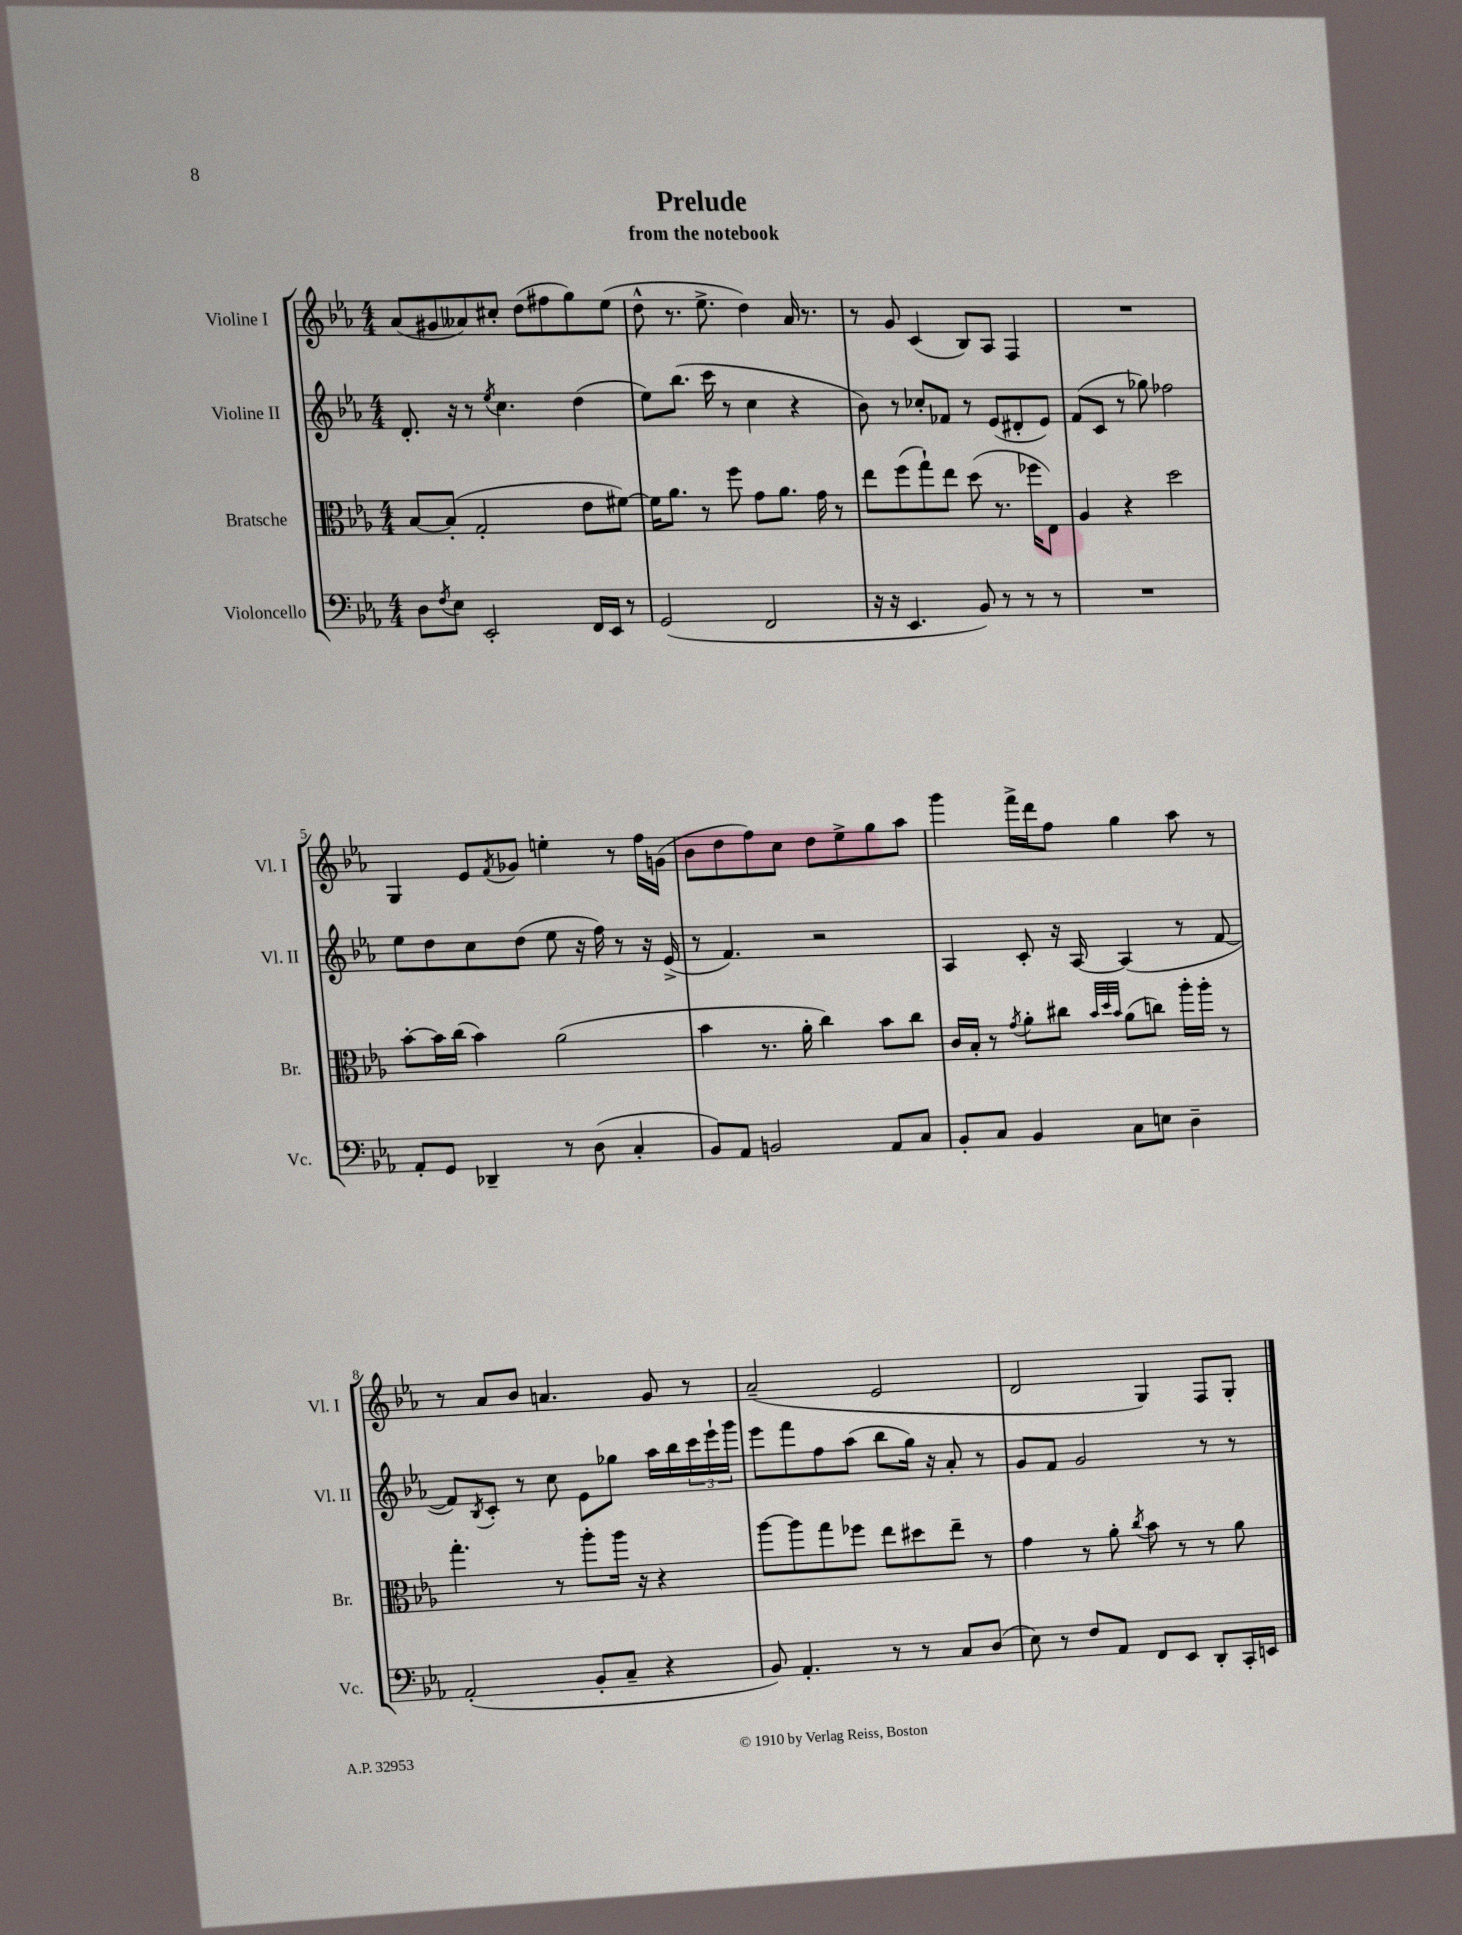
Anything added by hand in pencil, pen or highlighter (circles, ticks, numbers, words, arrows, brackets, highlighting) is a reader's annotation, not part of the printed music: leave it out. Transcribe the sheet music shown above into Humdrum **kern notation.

**kern	**kern	**kern	**kern
*staff4	*staff3	*staff2	*staff1
*clefF4	*clefC3	*clefG2	*clefG2
*k[b-e-a-]	*k[b-e-a-]	*k[b-e-a-]	*k[b-e-a-]
*M4/4	*M4/4	*M4/4	*M4/4
8D\L	[8B-/L	8.d'/	(8a-/L
8qF/	.	.	.
8E-\J	(8B-'/]J	.	8g#/
.	.	16r	.
2EE-'/	2G'/	8r	8a--/)
.	.	8qee-/	.
.	.	4.cc\	8cc#'/J
.	.	.	(8dd\L
.	.	.	8ff#\
16FF/LL	8e-\L	(4dd\	8gg\)
16EE-/JJ	.	.	.
8r	[8f#\J)	.	(8ee-\J
=	=	=	=
(2GG/	16f#\]LK	8ee-\L)	8dd^^\
.	8.a-\J	.	.
.	.	(8.bb-\J	8.r
.	8r	.	.
.	.	16ccc\	8.ee-^\
.	8ff\	8r	.
2FF/	8g\L	4cc\	4dd\)
.	8.a-\J	.	.
.	.	4r	16a-/
.	16g\	.	8.r
.	8r	.	.
=	=	=	=
16r	8ee-\L	8b-\)	8r
16r	.	.	.
4.EE-/	(8ff\	8r	8g/
.	8gg`\)	8cc-'/L	(4c/
.	8ee-\J	8f-/J	.
8BB-/)	(8dd\	8r	8B-/L)
8r	8.r	(8e-/L	8A-/J
8r	.	8d#'/	4F/
.	16ff-\LK	.	.
8r	8E-\J)	8e-/J)	.
=	=	=	=
1r	4A-/	(8f/L	1r
.	.	8c/J	.
.	4r	8r	.
.	.	8gg-\)	.
.	2dd\	2ff-\	.
=	=	=	=
8AA-'/L	[8b-'\L	8ee-\L	4G/
8GG/J	16b-\]L	8dd\	.
.	(16cc\JJ	.	.
4DD-~/	4b-\)	8cc\	8e-/L
.	.	.	8qf/
.	.	(8dd\J	8g-/J
8r	(2a-\	8ee-\	4ee'\
(8D\	.	16r	.
.	.	16ff\)	.
4C'/	.	8r	8r
.	.	16r	16ff\LL
.	.	(16e-^/	(16g\JJ
=	=	=	=
8BB-/L)	4b-\	8r	8b-\L
8AA-/J	.	4.f/)	8dd\
2BB/	8.r	.	8ff\)
.	.	.	8cc\J
.	16a-'\	.	.
.	4cc\)	2r	8dd\L
.	.	.	8ee-^\
8AA-/L	8b-\L	.	8gg\
8C/J	8cc\J	.	8aa-\J
=	=	=	=
8BB-'/L	16c/LL	4A-/	4ggg\
.	16B-'/JJ	.	.
8C/J	8r	.	.
.	8qg/	.	.
4BB-/	8a-'\L	8c'/	16fff^\LL
.	.	.	16ddd\J
.	8cc#\J	16r	8ff\J
.	.	[16A-/	.
.	32qqb-/LLL	.	.
.	32qqdd/	.	.
.	32qqb-/JJJ	.	.
8C\L	(8a-\L	(4A-/]	4gg\
8E\J	8cc\J)	.	.
4D~\	16aa-'\LL	8r	8aa-\
.	16aa-'\JJ	.	.
.	8r	[8f/	8r
=	=	=	=
(2AA-'/	4.gg'\	8f/]L)	8r
.	.	8qB-/	.
.	.	8c'/J	8a-/L
.	.	8r	8b-/J
.	8r	8cc\	4.a/
8BB-'/L	8aa-'\L	8e-\L	.
8C~/J	16aa-\Jk	8gg-\J	.
.	16r	.	.
4r	4r	16aa-\LL	8g/
.	.	16bb-\	.
.	.	24ccc\	8r
.	.	24eee-`\	.
.	.	24ggg\JJ	.
=	=	=	=
8BB-/)	[8aa-\L	8eee-\L	(2a-~/
4.AA-'/	8aa-\]	8fff\	.
.	8gg\	8ff\	.
.	8ff-\J	(8aa-\J	.
8r	8ee-\L	8bb-\L	2e-/
8r	8dd#\	16gg\Jk)	.
.	.	16r	.
8C/L	8ee-~\J	8a-'/	.
(8D/J	8r	8r	.
=	=	=	=
8E-\)	4g\	8g/L	2d/
8r	.	8f/J	.
8F/L	8r	2g/	.
8AA-/J	8a-'\	.	.
.	8qcc/	.	.
8FF/L	8b-\	.	4G/)
8EE-/J	8r	.	.
8DD'/L	8r	8r	8F/L
16CC'/L	8a-\	8r	8G'/J
16EE/JJ	.	.	.
==	==	==	==
*-	*-	*-	*-
